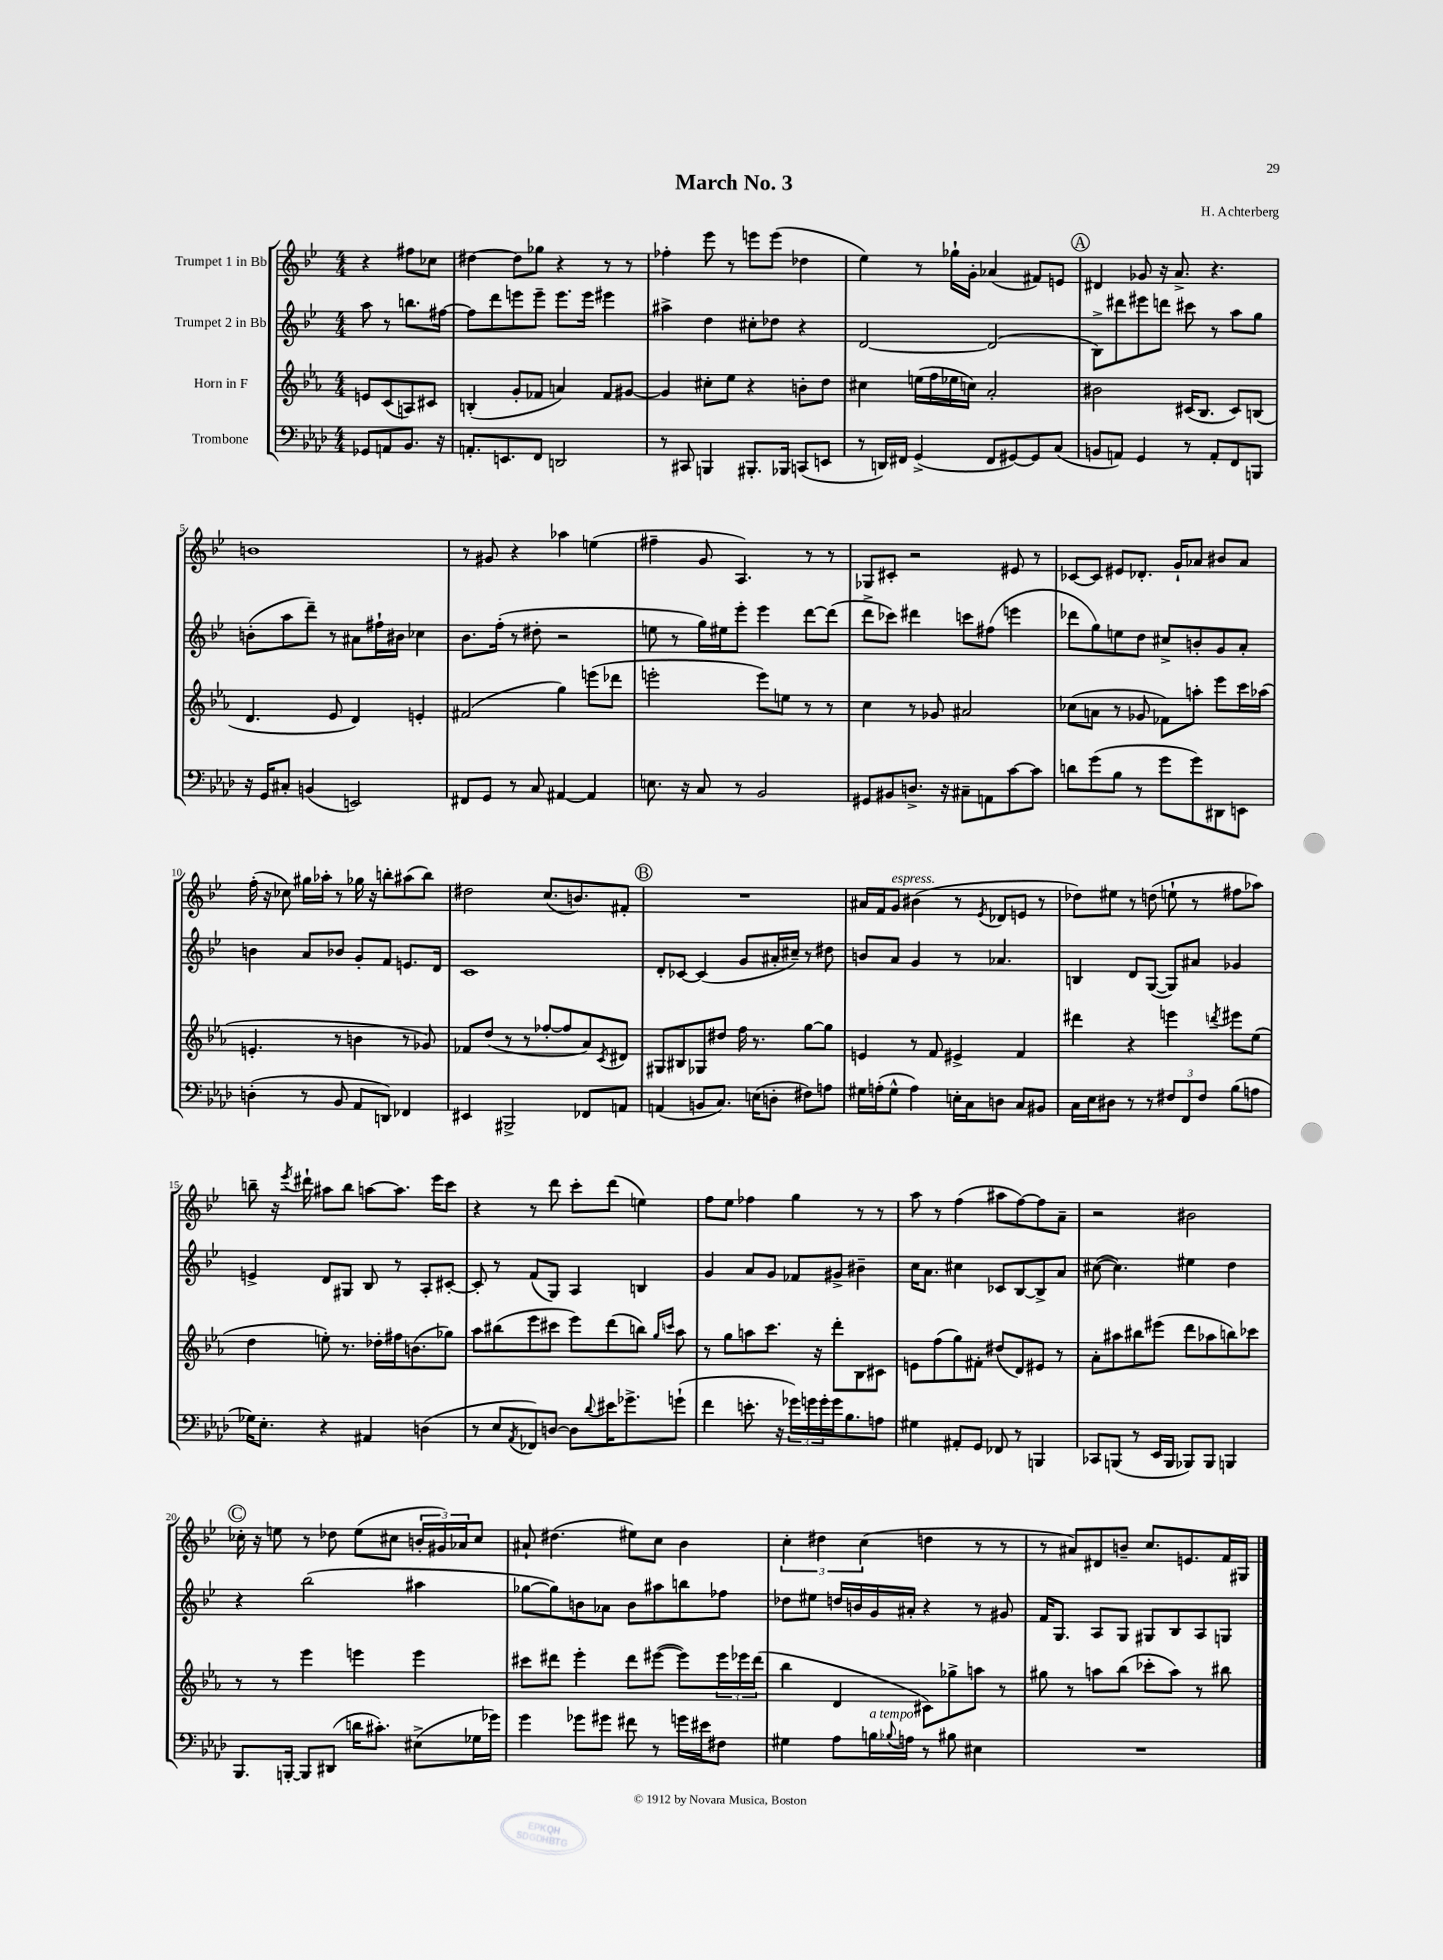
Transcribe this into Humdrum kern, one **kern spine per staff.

**kern	**kern	**kern	**kern
*staff4	*staff3	*staff2	*staff1
*clefF4	*clefG2	*clefG2	*clefG2
*k[b-e-a-d-]	*k[b-e-a-]	*k[b-e-]	*k[b-e-]
*M4/4	*M4/4	*M4/4	*M4/4
8GG-/L	8e/L	8aa\	4r
8AA/	(8c/	8r	.
8.BB-/J	8A/)	8.bb\L	8ff#\L
.	8c#/J	.	8cc-\J
16r	.	[16ff#\Jk	.
=	=	=	=
8.AA'/L	(4B'/	8ff#\]L	[4dd#\
.	.	8ddd\	.
8.EE/	.	.	.
.	8g'/L	8eee\	8dd#\]L
8FF/J	8f-/J	8eee~\J	8gg-\J
2DD/	4a/)	8.eee\L	4r
.	.	16eee\Jk	.
.	8f-/L	4eee#\	8r
.	[8g#/J	.	8r
=	=	=	=
8r	4g#/]	4aa#^\	4ff-'\
8CC#/	.	.	.
4BBB/	8cc#'\L	4dd\	8eee-\
.	8ee-\J	.	8r
8.BBB#'/L	4r	8cc#'\L	8eee\L
.	.	8dd-\J	(8eee\J
16BBB-/Jk	.	.	.
(8CC/L	8b'\L	4r	4dd-\
8EE/J	8dd\J	.	.
=	=	=	=
8r	4cc#\	[2d/	4ee-\)
16DD/LL)	.	.	.
16FF#/JJ	.	.	.
(4GG^/	(16ee\LL	.	8r
.	16ff\	.	.
.	16ee-\	.	16gg-`\LL
.	16cc\JJ)	.	16g'\JJ
8FF#/L	2a-'/	(2d/]	(4a-/
[8GG#/)	.	.	.
8GG#/]	.	.	8f#/L)
(8C/J	.	.	8e/J
=	=	=	=
8BB/L	2b#\	8B-^\L)	4d#/
8AA/J)	.	8ddd#\	.
4GG/	.	8eee#\	8g-/
.	.	8ddd\J	16r
.	.	.	8.a^/
8r	(16c#/LK	8ccc#\	.
.	8.B-/J	.	.
8AA'/L	.	8r	4.r
8FF/	8c#/L)	8aa\L	.
8BBB/J	(8B/J	8gg\J	.
=	=	=	=
16r	4.d/	(8b'\L	1b
16GG/LK	.	.	.
8C#'/J	.	8aa\	.
(4BB/	.	8ddd~\J)	.
.	8e-/	8r	.
2EE/)	4d/)	8a#\L	.
.	.	16ff#`\L	.
.	.	16b#\JJ	.
.	4e'/	4cc-\	.
=	=	=	=
8FF#/L	(2f#/	8.b-\L	8r
8GG/J	.	.	8g#/
.	.	(16ff'\Jk	.
8r	.	8r	4r
8C/	.	8dd#'\	.
[4AA#/	4gg\)	2r	4aa-\
4AA#/]	(8eee\L	.	(4ee\
.	8ddd-\J	.	.
=	=	=	=
8.E\	2eee'\	8ee\	4ff#~\
.	.	8r	.
16r	.	.	.
8C/	.	16gg\LL)	8g/
.	.	16ee#\J	.
8r	.	8eee-'\J	4.A/)
2BB-/	8eee\L)	4eee-\	.
.	8ee\J	.	.
.	8r	[8ddd\L	8r
.	8r	(8ddd\]J	8r
=	=	=	=
8GG#/L	4cc\	8ddd^\L	8G-/L
8BB#/	.	8ccc-\J)	8c#'/J
8.D^/J	8r	4ddd#\	2r
.	8g-/	.	.
16r	.	.	.
8C#~\L	2a#/	8ccc\L	.
8AA\	.	(8ff#\J	.
[8c\	.	4eee\	8e#/
8c\]J	.	.	8r
=	=	=	=
8d\L	(8cc-\L	8ddd-\L	[8c-/L
(8g\	8a\J	8gg\)	8c-/]J
8B-\J	8r	8ee\	8e#/L
8r	8g-/	8dd\J	8.d-'/J
8g\L	8f-\L)	8cc#^/L	.
.	.	.	16g`/LK
8g\)	8aa'\J	8b'/	8a-/J
8DD#\	8eee-\L	8g/	8b#/L
8EE\J	16ccc\L	8a'/J	8a-/J
.	(16aa-\JJ	.	.
=	=	=	=
(4D'\	4.e'/	4b\	(16ff'\
.	.	.	16r
.	.	.	8cc-\)
8r	.	8a/L	16gg#\LL
.	.	.	16aa-'\JJ
8BB-/	8r	8b-/J	8r
8AA-/L	4b\	8g'/L	16gg-\
.	.	.	16r
8DD/J)	.	8f/J	8bb'\L
4FF-/	8r	8.e/L	(8aa#\
.	8g-/)	.	8bb\J)
.	.	16d/Jk	.
=	=	=	=
4EE#/	8f-/L	1c	2dd#\
.	(8dd/J	.	.
2BBB#^/	8r	.	.
.	8r	.	.
.	[8ff-'/L	.	(8.cc/L
.	8ff-/]	.	.
.	.	.	8.b/)
8FF-/L	8a-/)	.	.
.	8qc/	.	.
8AA/J	8d#/J	.	8f#'/J
=	=	=	=
(4AA/	8G#/L	8d'/L	1r
.	8B#/	[8c-/J	.
8BB/L	8G-/	(4c-/]	.
8.C/J)	8dd#/J	.	.
.	16ff\	8g/L	.
(16E\LK	8.r	.	.
8D'\J	.	16a#'/L	.
.	.	16cc#~/JJ)	.
8F#\L)	[8gg\L	8r	.
8A\J	8gg\]J	8dd#\	.
=	=	=	=
16G#\LL	4e/	8b/L	16a#/LL
(16A'\J	.	.	16f/J
8G#^^\J	.	8a/J	8g/J
4A\)	8r	4g/	(4b#\
.	8f/	.	.
16E'\LL	4e#^/	8r	8r
16C\J	.	.	.
.	.	.	8qe-/
8D\J	.	4.a-/	8d-/L
8C/L	4f/	.	8e/J
8BB#/J	.	.	8r
=	=	=	=
16C\LL	4ddd#\	4B/	8dd-\L)
16E-\J	.	.	.
8D#\J	.	.	8ee#\J
8r	4r	8d/L	8r
8r	.	([8G/J	(8dd\
12F#/L	4eee\	8G/]L)	8ee`\
12FF/	.	.	.
.	.	8a#/J	8r
12F#/J	.	.	.
.	8qddd/	.	.
(8B-\L	8eee#\L	4g-/	8ff#\L
8A\J	(8ee-\J	.	8aa-\J)
=	=	=	=
16G-\LK)	4dd\	4e^/	8bb~\
8.E-'\J	.	.	.
.	.	.	16r
.	.	.	8qeee-/
.	.	.	16ddd#`\
4r	8ee'\)	8d/L	8aa#\L
.	8.r	8G#/J	8bb\J
4AA#/	.	8B-/	[8aa\L
.	16dd-'\LL	.	.
.	16ff#\J	8r	8.aa\]J
.	(8.b\	.	.
(4D\	.	8A'/L	.
.	.	.	16eee-\LK
.	8gg-\J)	[8c#'/J	8ccc\J
=	=	=	=
8r	8aa-\L	8c#'/]	4r
8E-/L	(8bb#\	8r	.
8qAA-/	.	.	.
8FF-/)	8eee-\	(8f/L	8r
[8D/J	8ccc#\J	8G/J)	8ddd\
8D\]L	8eee-\L)	4A/	8ccc'\L
8qqd-/	.	.	.
16e#\K	(8ddd\	.	(8ddd\J
8.g-^\	.	.	.
.	8bb\J)	4B/	4ee\)
.	16qqgg/LL	.	.
.	16qqccc/JJ	.	.
(8g`\J	8aa-\	.	.
=	=	=	=
4f\	8r	4g/	8ff\L
.	8gg\L	.	8ee-\J
8.e'\	8aa\	8a/L	4ff-\
.	8.ccc\J	8g/J	.
16r	.	.	.
24g-\LL)	.	8f-/L	4gg\
24g\	.	.	.
.	16r	.	.
24g'\	.	.	.
16g\J	8ddd'\L	8g#^/J	.
8.B-\	.	.	.
.	8B-\	4b#~\	8r
8A\J	8c#\J	.	8r
=	=	=	=
4G#\	8e\L	16cc\LK	8aa\
.	.	8.a\J	.
.	(8ff\	.	8r
8AA#'/L	8gg\)	4cc#\	(4ff\
8GG/J	8f#'\J	.	.
8FF-/	(8dd#/L	8c-/L	8aa#\L
8r	8d/)	[8B-/	[8ff\)
4BBB/	8e#/J	8B-^/]	8ff\]
.	8r	8a/J	8a~\J
=	=	=	=
8CC-/L	8a-'\L	([8cc#\	2r
(8BBB/J	8aa#\	4.cc#\])	.
8r	8bb#\	.	.
16EE-/LL	(8eee#\J	.	.
16BBB/JJ	.	.	.
8BBB-/L)	8ddd\L	4ee#\	2b#\
8BBB-/J	8aa-\	.	.
4BBB/	8bb\)	4dd\	.
.	8ccc-\J	.	.
=	=	=	=
8.BBB-/L	8r	4r	16cc-'\
.	.	.	16r
.	8r	.	8ee\
[16BBB'/Jk	.	.	.
8BBB/]L	4eee-\	(2bb-\	8r
(8DD#/J	.	.	8dd-\
16d\LK	4eee\	.	(8ee\L
8.c#'\J)	.	.	.
.	.	.	8cc#\J
(8E#^\L	4eee\	4aa#\	24b'/LL
.	.	.	24g#/)
.	.	.	24a-/J
16G-\L	.	.	8cc#/J
16g-\JJ)	.	.	.
=	=	=	=
4g\	8ccc#\L	[8gg-\L	8a#`/
.	8ddd#\J	8gg-\])	(4.dd#\
8g-\L	4eee-'\	8b\	.
8g#\J	.	8a-\J	.
8f#\	8ddd#\L	8b\L	8ee#\L)
8r	([8eee#\J	8aa#\	8cc\J
16g\LL	8eee#\]L)	8bb\	4b-\
16e#\J	.	.	.
8F#\J	24eee#\L	8ff-\J	.
.	24eee-\	.	.
.	(24ddd#\JJ	.	.
=	=	=	=
4G#\	4bb-\	8dd-\L	6cc'\
.	.	8ee#\J	.
.	.	.	6dd#\
8A-\L	4d/	16dd/LL	.
.	.	16b/	.
.	.	.	(6cc\
16B\L	.	16g/	.
8qqB-/	.	.	.
16A\JJ	.	16a#'/JJ	.
8r	8c#\L)	4r	4dd\
8B#\	8gg-^\	.	.
4E#\	8aa\J	8r	8r
.	8r	8g#/	8r
=	=	=	=
1r	8gg#\	16f/LK	8r
.	.	8.G/J	.
.	8r	.	8a#/L)
.	8aa\L	8A/L	8d#/
.	(8bb-\J	8G/J	8b~/J
.	8ccc-'\L	8G#/L	8.cc/L
.	8aa\J)	8B-/	.
.	.	.	8.e/
.	8r	8A/	.
.	8bb#\	8G/J	16f/L
.	.	.	16G#/JJ
==	==	==	==
*-	*-	*-	*-
